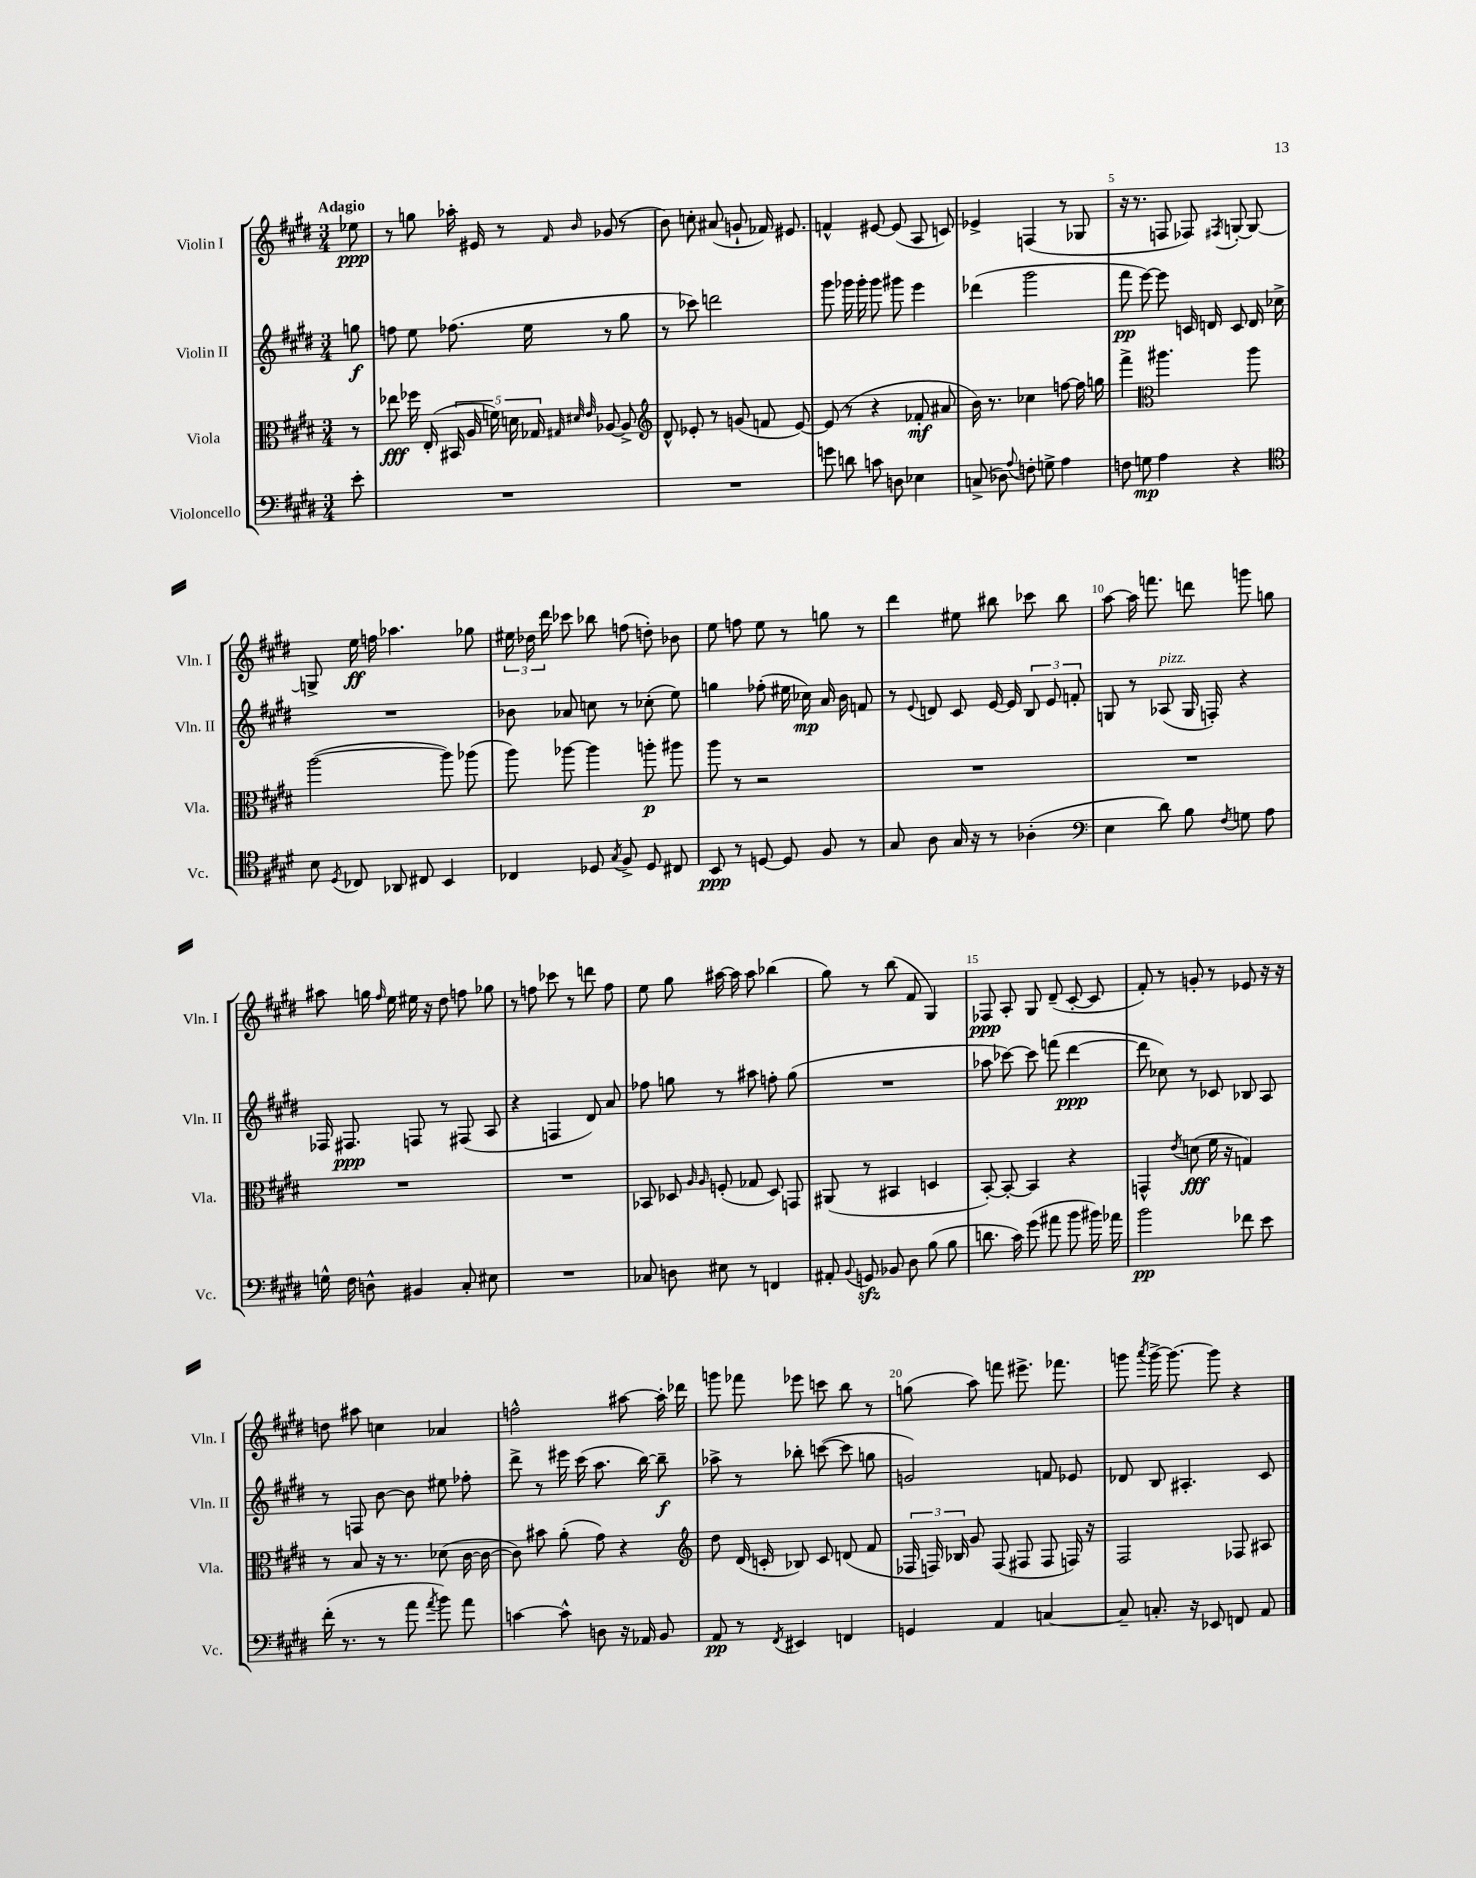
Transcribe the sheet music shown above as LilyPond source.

<<
\new StaffGroup <<
\new Staff = "s0" \with { instrumentName = "Violin I" shortInstrumentName = "Vln. I" } {
    \clef treble \key e \major \numericTimeSignature \time 3/4 \partial 8 \tempo "Adagio"
    \autoBeamOff ees''8\ppp |
    r8 g''8 aes''16-. eis'16 r8 \grace { fis'16 b'16 } ges'8( r8 |
    b'8) c''8-. ais'8( g'8-! fes'16) eis'8. |
    f'4-^ eis'8~ eis'8( a8 c'8) |
    ees'4-> f4( r8 ges8 |
    r16 r8. f8 fes8) \acciaccatura { fis8 } g8~-. g8~ |
    g8-> e''16\ff f''16 aes''4. ges''8 |
    \tuplet 3/2 { eis''16 des''16 dis'''16 } ces'''8 bes''8 f''8( d''8-.) bes'8 |
    e''8 f''8 e''8 r8 g''8 r8 |
    dis'''4 eis''8 bis''8 ces'''8 bis''8 |
    a''8~ a''16 f'''8. d'''8 g'''8 g''8 |
    ais''8 g''16 \grace { fis''16 } e''16 eis''16 r16 dis''8 f''8 ges''8 |
    r8 f''8 ces'''8 r8 d'''8 f''8 |
    e''8 gis''8 ais''16~ ais''16 ais''8 bes''4( |
    gis''8) r8 b''8( fis'8 gis4) |
    fes8\ppp a8-. gis8 dis'8--( cis'8~-. cis'8 |
    fis'8-.) r8 g'8-. r8 ees'8 r16 r16 |
    d''8 ais''8 c''4 aes'4 |
    f''2-^ ais''8~ ais''16-. des'''16 |
    g'''8 fes'''8 ees'''8 c'''8 b''8 r8 |
    g''8( a''8) f'''8 eis'''8.-> fes'''8. |
    g'''8 \acciaccatura { a'''8 } g'''16~-> g'''8.~ g'''8 r4 \bar "|." |
}
\new Staff = "s1" \with { instrumentName = "Violin II" shortInstrumentName = "Vln. II" } {
    \clef treble \key e \major \numericTimeSignature \time 3/4 \partial 8
    \autoBeamOff g''8\f |
    f''8 e''8 fes''8.( e''16 r8 gis''8 |
    r8 ces'''8) d'''2 |
    gis'''8 ges'''16 ges'''16-. ges'''8 gis'''8 e'''4 |
    des'''4( gis'''2 |
    fis'''8\pp e'''8~) e'''8 c'16 d'16 c'8 d'16 ces''16-> |
    R2. |
    bes'8 aes'8 c''8 r8 ces''8-.( e''8) |
    g''4 fes''8-.( eis''16 ces''16\mp) a'16 b'16 f'8 |
    r8 \appoggiatura { e'8 } d'8 cis'8 e'16~ e'16 \tuplet 3/2 { b8 e'8 f'8-. } |
    g8 r8 aes8^\markup { \italic "pizz." }( g16 f16-.) r4 |
    fes16 fis8.\ppp f8 r8 fis8( a8 |
    r4 f4 dis'8) a'8 |
    fes''8 g''8 r8 ais''8 f''8-. g''8( |
    R2. |
    aes''8 ces'''8~) ces'''8 f'''8( dis'''4~\ppp |
    dis'''8 ces''8) r8 ces'8 bes8 a8 |
    r8 f8 b'8~ b'8 eis''8 fes''8-. |
    dis'''8-> r8 eis'''16 cis'''16( a''8. b''16~) b''8--\f |
    aes''8-> r8 bes''8-. c'''8~( c'''8 g''8 |
    g'2) f'8 ees'8 |
    des'8 b8 ais4.-. cis'8 \bar "|." |
}
\new Staff = "s2" \with { instrumentName = "Viola" shortInstrumentName = "Vla." } {
    \clef alto \key e \major \numericTimeSignature \time 3/4 \partial 8
    \autoBeamOff r8 |
    ees''8\fff fes''16 e16-.( \tuplet 5/4 { bis,16 a16 f'16) d'16 ges16 } \grace { gis32 dis'32 e'32 } aes8~ aes8-> |
    \clef treble dis'8-^ ees'8-. r8 g'8( f'8 ees'8~) |
    ees'8( r8 r4 fes'8-.\mf ais'8 |
    b'16) r8. ces''4 f''8~ f''16 g''16 |
    fis'''4-> \clef alto ais''4. ais''8 |
    a''2~( a''8) aes''8( |
    a''8) aes''8~ aes''4 a''8-.\p ais''8 |
    a''8 r8 r2 |
    R2. |
    R2. |
    R2. |
    R2. |
    bes,8 des8 \grace { a16 a16 } f8-.( ges8 des8) g,8 |
    ais,8( r8 bis,4 d4 |
    b,8~-.) b,8~-. b,4 r4 |
    g,4-^ \acciaccatura { e'8 } d'8\fff( fis'16 r16 g4) |
    r8 b8 r16 r8. des'8( cis'16~ cis'16~ |
    cis'8) bis'8 a'8-.( gis'8) r4 |
    \clef treble dis''8 dis'16( c'16-. bes8) c'8 d'8( fis'8 |
    \tuplet 3/2 { fes16 f16) bes16 } gis'8 f8( fis8 fis8 f16) r16 |
    fis2 fes8 ais8 \bar "|." |
}
\new Staff = "s3" \with { instrumentName = "Violoncello" shortInstrumentName = "Vc." } {
    \clef bass \key e \major \numericTimeSignature \time 3/4 \partial 8
    \autoBeamOff e'8-. |
    R2. |
    R2. |
    g'8 d'8 c'8 d8 ees4 |
    c8->( des8) \appoggiatura { a8 } f8-. g8-> a4 |
    f8 g8\mp a4 r4 |
    \clef tenor b8 \acciaccatura { dis8 } ces8 aes,8 cis8 b,4 |
    ces4 des8 \acciaccatura { gis8 } fis8-> des8 cis8 |
    b,8\ppp r8 d8~ d8 fis8 r8 |
    gis8 a8 gis16 r16 r8 aes4-.( |
    \clef bass e4 dis'8) b8 \acciaccatura { fis8 } g8 a8 |
    g16-^ fis16 d8-^ bis,4 cis8-. eis8 |
    R2. |
    ces8 d8 eis8 r8 f,4 |
    ais,8-. \appoggiatura { b,8 } g,8\sfz bes,8 dis8 b8( b8 |
    d'8. cis'16) gis'8( ais'8 b'8 bis'16) aes'16 |
    b'2\pp fes'8 e'8 |
    fis'16-.( r8. r8 a'8 \acciaccatura { a'8 } b'8) a'8 |
    c'4~ c'8-^ d8 r16 aes,16 b,8 |
    a,8\pp r8 \acciaccatura { fis,8 } eis,4 f,4 |
    g,4 a,4 c4~ |
    c8-- c8.-. r16 ees,8 f,8 a,8 \bar "|." |
}
>>
>>
\layout { \context { \Score \override BarNumber.break-visibility = ##(#f #t #t) barNumberVisibility = #(every-nth-bar-number-visible 5) } }
